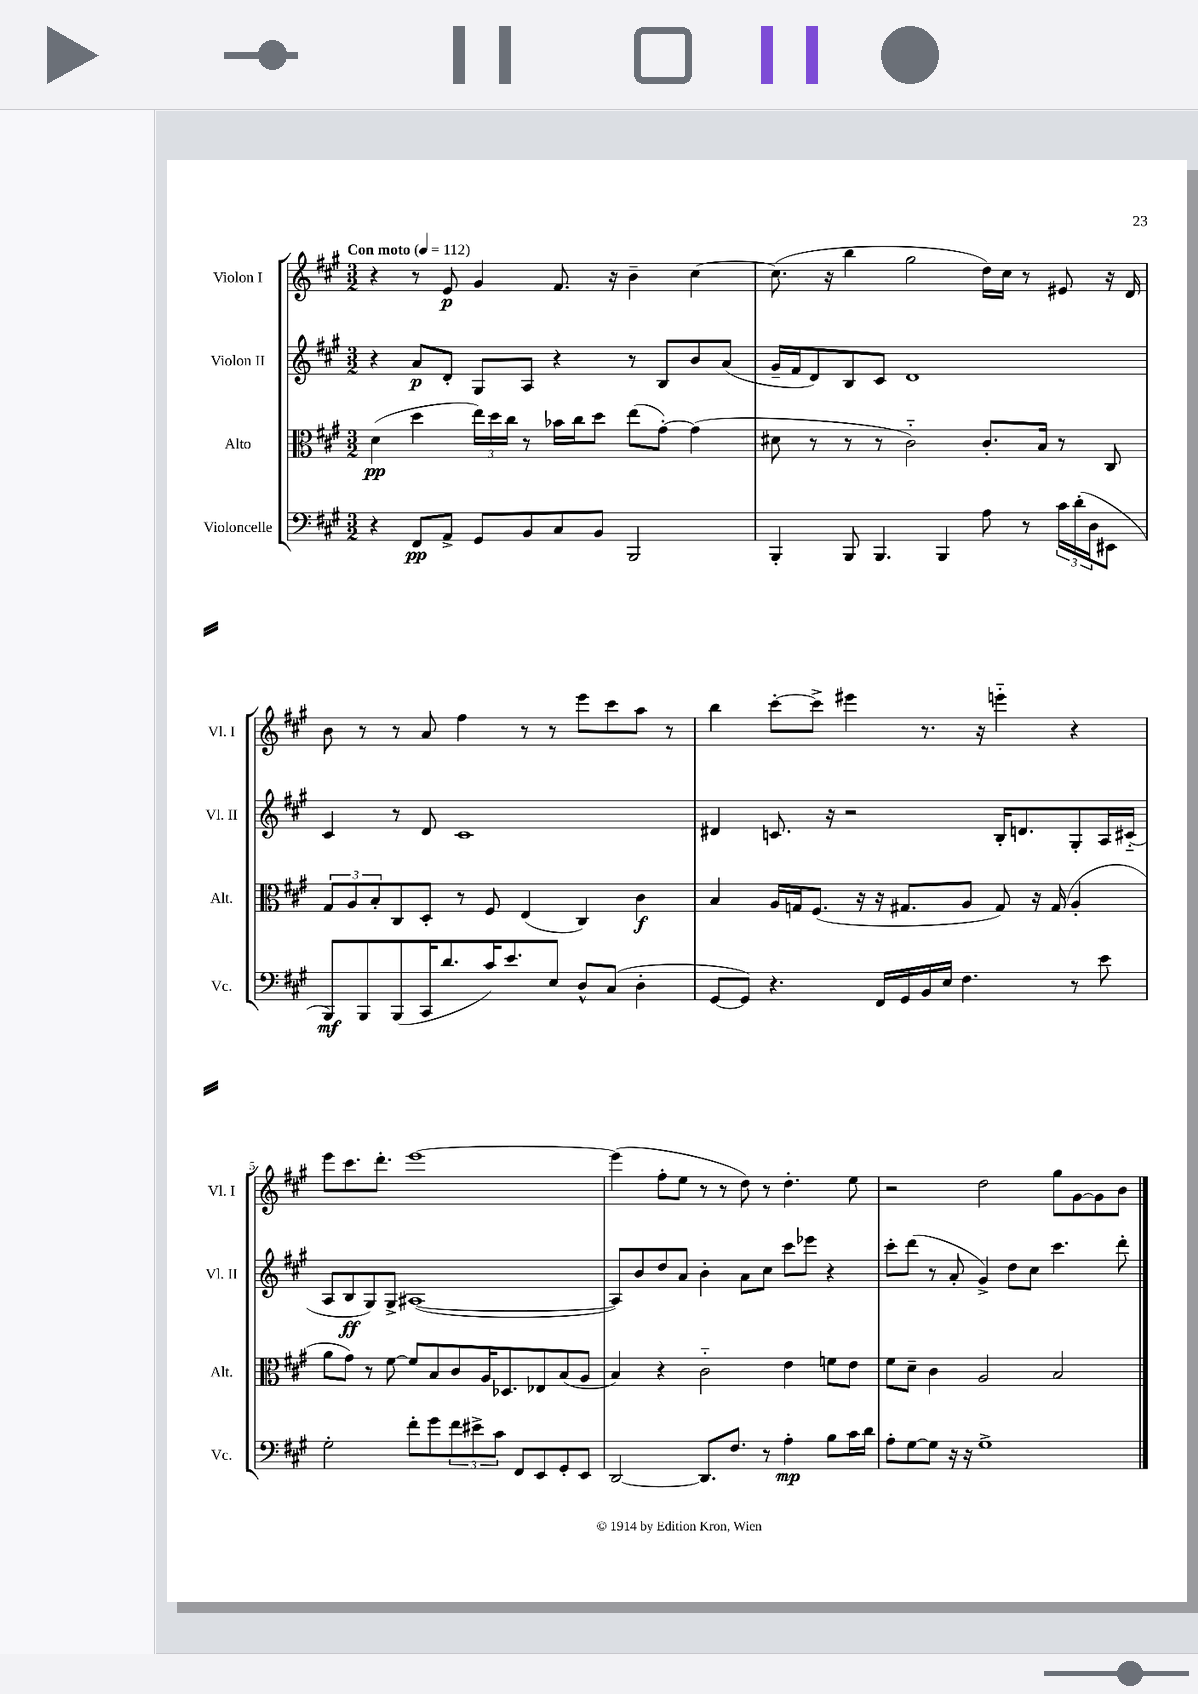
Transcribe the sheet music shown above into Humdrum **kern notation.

**kern	**dynam	**kern	**dynam	**kern	**dynam	**kern	**dynam
*part4	*part4	*part3	*part3	*part2	*part2	*part1	*part1
*staff4	*staff4	*staff3	*staff3	*staff2	*staff2	*staff1	*staff1
*I"Violoncelle	*	*I"Alto	*	*I"Violon II	*	*I"Violon I	*
*I'Vc.	*	*I'Alt.	*	*I'Vl. II	*	*I'Vl. I	*
*clefF4	*	*clefC3	*	*clefG2	*	*clefG2	*
*k[f#c#g#]	*	*k[f#c#g#]	*	*k[f#c#g#]	*	*k[f#c#g#]	*
*M3/2	*	*M3/2	*	*M3/2	*	*M3/2	*
*MM112	*	*MM112	*	*MM112	*	*MM112	*
=1	=1	=1	=1	=1	=1	=1	=1
!	!	!	!	!	!	!LO:TX:a:B:t=Con moto	!
4r	.	(4d\	pp	4r	.	4r	.
8FF#/L	pp	4dd\	.	8a/L	p	8r	.
8AA^/J	.	.	.	8d'/J	.	8e/	p
8GG#/L	.	24ee\LL)	.	8G#/L	.	4g#/	.
.	.	24dd\	.	.	.	.	.
.	.	24cc#\JJ	.	.	.	.	.
8BB/	.	8r	.	8A/J	.	.	.
8C#/	.	16b-X\LL	.	4r	.	8.f#/	.
.	.	16cc#\J	.	.	.	.	.
8BB/J	.	8dd\J	.	.	.	.	.
.	.	.	.	.	.	16r	.
2BBB/	.	(8ee\L	.	8r	.	4b~\	.
.	.	[8g#'\J)	.	8B/L	.	.	.
.	.	(4g#\]	.	8b/	.	[4cc#\	.
.	.	.	.	(8a/J	.	.	.
=2	=2	=2	=2	=2	=2	=2	=2
4BBB'/	.	8d#X\	.	16g#~/LL	.	(8.cc#\]	.
.	.	.	.	16f#/J	.	.	.
.	.	8r	.	8d/)	.	.	.
.	.	.	.	.	.	16r	.
8BBB/	.	8r	.	8B/	.	4bb\	.
4.BBB/	.	8r	.	8c#/J	.	.	.
.	.	2c#\)	.	1d	.	2gg#\	.
4BBB/	.	.	.	.	.	.	.
8A\	.	8.c#'/L	.	.	.	16dd\LL)	.
.	.	.	.	.	.	16cc#\JJ	.
8r	.	.	.	.	.	8r	.
.	.	16B/Jk	.	.	.	.	.
24c#\LL	.	8r	.	.	.	8e#X/	.
(24d'\	.	.	.	.	.	.	.
24D\J	.	.	.	.	.	.	.
8EE#X\J	.	8C#/	.	.	.	16r	.
.	.	.	.	.	.	16d/	.
!!LO:LB:g=z
=3	=3	=3	=3	=3	=3	=3	=3
8BBB/L)	mf	12G#/L	.	4c#/	.	8b\	.
.	.	12A/	.	.	.	.	.
8BBB/	.	.	.	.	.	8r	.
.	.	12B'/	.	.	.	.	.
(8BBB/	.	8C#/	.	8r	.	8r	.
16CC#/K	.	8D'/J	.	8d/	.	8a/	.
8.d/	.	.	.	.	.	.	.
.	.	8r	.	1c#	.	4ff#\	.
16c#/K)	.	8F#/	.	.	.	.	.
8.e/	.	.	.	.	.	.	.
.	.	(4E/	.	.	.	8r	.
8E/J	.	.	.	.	.	8r	.
8D^^/L	.	4C#/)	.	.	.	8eee\L	.
(8C#/J	.	.	.	.	.	8ccc#\	.
4D'\	.	4c#\	f	.	.	8aa\J	.
.	.	.	.	.	.	8r	.
=4	=4	=4	=4	=4	=4	=4	=4
[8GG#/L	.	4B/	.	4d#X/	.	4bb\	.
8GG#/J])	.	.	.	.	.	.	.
4.r	.	16A/LL	.	8.cn/	.	[8ccc#'\L	.
.	.	16Gn/J	.	.	.	.	.
.	.	(8.F#/J	.	.	.	8ccc#^\J]	.
.	.	.	.	16r	.	.	.
.	.	.	.	2r	.	4eee#X\	.
.	.	16r	.	.	.	.	.
16FF#/LL	.	16r	.	.	.	.	.
16GG#/	.	8.G#X/L	.	.	.	.	.
16BB/	.	.	.	.	.	8.r	.
16E/JJ	.	.	.	.	.	.	.
4.F#\	.	8A/J	.	.	.	.	.
.	.	.	.	.	.	16r	.
.	.	8G#/)	.	16B'/KL	.	4eeen\	.
.	.	.	.	8.dn/	.	.	.
.	.	16r	.	.	.	.	.
.	.	(16G#/	.	.	.	.	.
8r	.	4A'/	.	8G#'/	.	4r	.
8e\	.	.	.	16A/L	.	.	.
.	.	.	.	(16c#X/JJ	.	.	.
!!LO:LB:g=z
=5	=5	=5	=5	=5	=5	=5	=5
2G#'\	.	8a\L	.	8A/L	.	8eee\L	.
.	.	8g#\J)	.	8B/	ff	8.ccc#\	.
.	.	8r	.	8G#/)	.	.	.
.	.	.	.	.	.	8.ddd'\J	.
.	.	[8f#\	.	8G#^/J	.	.	.
8f#'\L	.	8f#/L]	.	([1A#X	.	[1eee	.
8g#\	.	8B/	.	.	.	.	.
12f#\	.	8c#/	.	.	.	.	.
12e#X^\	.	.	.	.	.	.	.
.	.	16A/K	.	.	.	.	.
12c#\J	.	.	.	.	.	.	.
.	.	8.D-X/	.	.	.	.	.
8FF#/L	.	.	.	.	.	.	.
8EE/	.	8E-X/	.	.	.	.	.
8GG#'/	.	(8B/	.	.	.	.	.
8EE/J	.	8A/J	.	.	.	.	.
=6	=6	=6	=6	=6	=6	=6	=6
[2DD/	.	4B/)	.	8A#/L])	.	(4eee\]	.
.	.	.	.	8b/	.	.	.
.	.	4r	.	8dd/	.	8ff#'\L	.
.	.	.	.	8a/J	.	8ee\J	.
8.DD/L]	.	2c#\	.	4b'\	.	8r	.
.	.	.	.	.	.	8r	.
8.F#/J	.	.	.	.	.	.	.
.	.	.	.	8a\L	.	8dd\)	.
8r	.	.	.	8cc#\J	.	8r	.
4A'\	mp	4e\	.	8ccc#\L	.	4.dd'\	.
.	.	.	.	8eee-X\J	.	.	.
8B\L	.	8fn\L	.	4r	.	.	.
16c#\L	.	8e\J	.	.	.	8ee\	.
16d\JJ	.	.	.	.	.	.	.
=7	=7	=7	=7	=7	=7	=7	=7
8A'\L	.	8f#\L	.	8ccc#'\L	.	2r	.
[8G#\	.	8d~\J	.	(8ddd\J	.	.	.
8G#\J]	.	4c#\	.	8r	.	.	.
16r	.	.	.	8a'/	.	.	.
16r	.	.	.	.	.	.	.
1G#^	.	2A/	.	4g#^/)	.	2dd\	.
.	.	.	.	8dd\L	.	.	.
.	.	.	.	8cc#\J	.	.	.
.	.	2B/	.	4.ccc#\	.	8gg#\L	.
.	.	.	.	.	.	[8g#\	.
.	.	.	.	.	.	8g#\]	.
.	.	.	.	8ddd'\	.	8b\J	.
==	==	==	==	==	==	==	==
*-	*-	*-	*-	*-	*-	*-	*-
